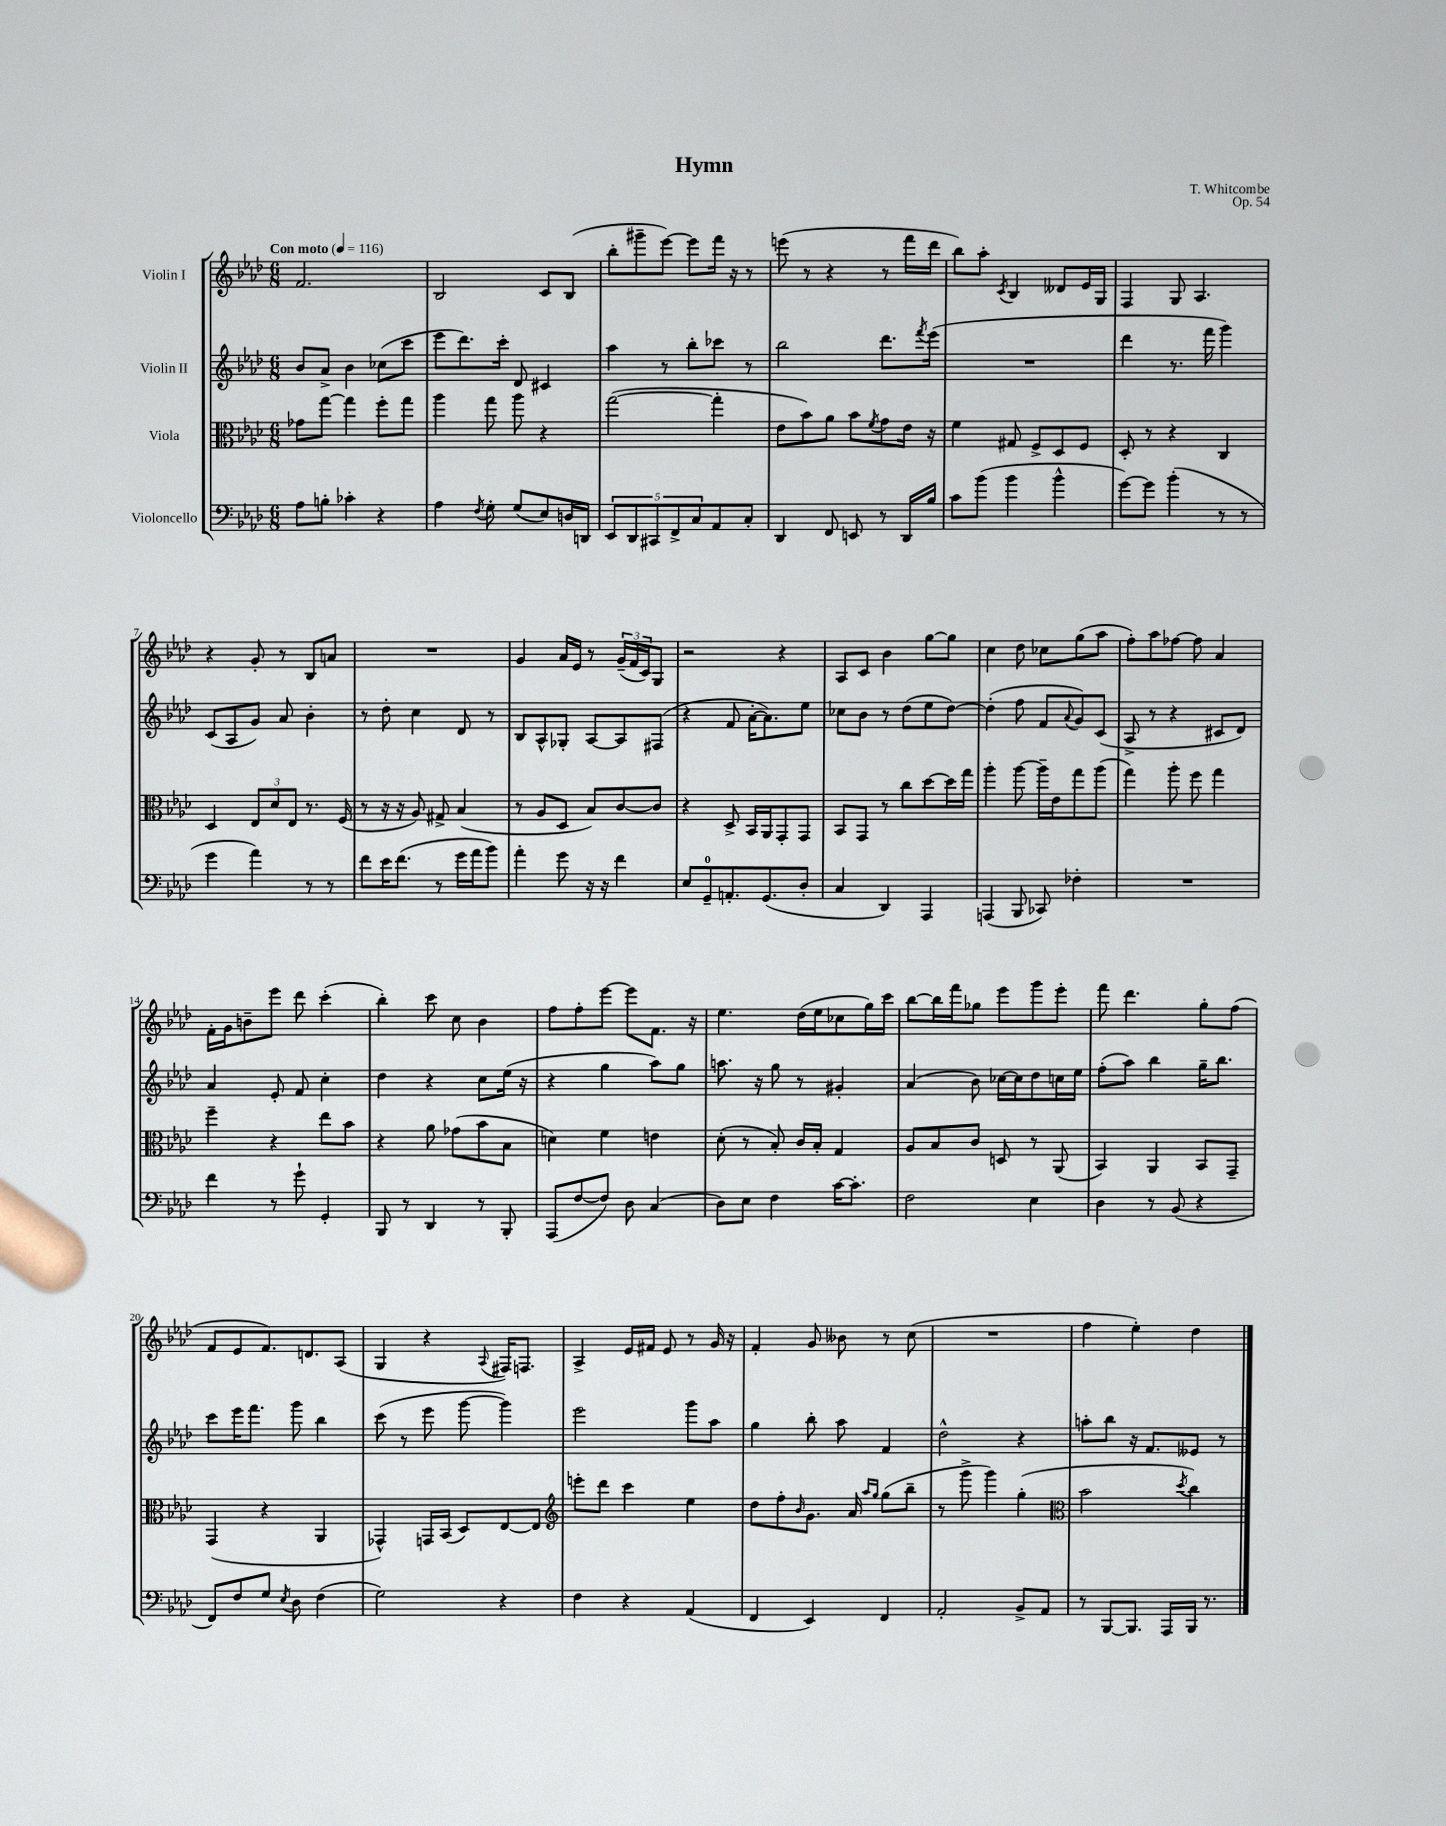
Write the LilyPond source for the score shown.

\header { title = "Hymn" composer = "T. Whitcombe" opus = "Op. 54" }
<<
\new StaffGroup <<
\new Staff = "s0" \with { instrumentName = "Violin I" } {
    \clef treble \key aes \major \numericTimeSignature \time 6/8 \tempo "Con moto" 4 = 116
    f'2. |
    bes2 c'8 bes8( |
    bes''8-. gis'''8-- ees'''8~) ees'''8 f'''16 r16 r8 |
    e'''8( r8 r4 r8 f'''16 des'''16 |
    bes''8) aes''8-. \acciaccatura { c'8 } bes4 deses'8 ees'16 g16 |
    f4 g8 aes4. |
    r4 g'8-. r8 bes8 a'8 |
    R2. |
    g'4 aes'16 ees'16 r8 \tuplet 3/2 { g'16--( f'16 c'16) } g8 |
    r2 r4 |
    aes8 c'8 bes'4 g''8~ g''8 |
    c''4 des''8 ces''8 g''8( aes''8 |
    f''8-.) aes''8 fes''8~ fes''8 aes'4 |
    f'16-. g'16 b'8-- ees'''8 des'''8 c'''4-.( |
    bes''4-.) c'''8 c''8 bes'4 |
    f''8 f''8-. ees'''8~ ees'''8 f'8. r16 |
    ees''4. des''16( ees''16 ces''8 g''16) c'''16 |
    bes''8~ bes''16 f'''16 ges''8 ees'''8 g'''8 ees'''8-. |
    f'''8 des'''4. g''8-. f''8( |
    f'8 ees'8 f'8.) d'8. aes8( |
    g4 r4 \appoggiatura { aes8 } fis16) f8. |
    aes4-> ees'16 fis'16 ees'8 r8 g'16 r16 |
    f'4-. g'8 beses'8 r8 c''8( |
    R2. |
    f''4 ees''4-.) des''4 \bar "|." |
}
\new Staff = "s1" \with { instrumentName = "Violin II" } {
    \clef treble \key aes \major \numericTimeSignature \time 6/8
    bes'8 aes'8-> bes'4 ces''8( c'''8 |
    ees'''8 des'''8.) c'''16-. des'8 cis'4 |
    aes''4 r8 bes''8-. ces'''8 r8 |
    bes''2 des'''8. \acciaccatura { f'''8 } ees'''16( |
    R2. |
    des'''4 r8. f'''16 g'''4) |
    c'8( aes8 g'8) aes'8 bes'4-. |
    r8 des''8-. c''4 des'8 r8 |
    bes8 aes8-^ ges8-. aes8~ aes8 fis8( |
    r4 f'8 aes'16~-. aes'8.) ees''8 |
    ces''8 bes'8 r8 des''8( ees''8 des''8~) |
    des''4-.( f''8 f'8 \appoggiatura { aes'8 } g'8) c'8( |
    aes8-> r8 r4 cis'8 des'8) |
    aes'4 ees'8-. f'8 c''4-. |
    des''4 r4 c''8 ees''16( r16 |
    r4 g''4 aes''8) g''8 |
    a''8. r16 g''8 r8 gis'4-. |
    aes'4( bes'8) ces''16~ ces''16 des''8 c''16 ees''16 |
    f''8-.( aes''8) bes''4 g''16-- bes''8. |
    c'''8 ees'''16 f'''8. g'''8 bes''4 |
    c'''8( r8 ees'''8 g'''8~ g'''4) |
    ees'''2 g'''8 aes''8 |
    g''4 bes''8-. aes''8 f'4 |
    des''2-^ r4 |
    a''8-. bes''8 r16 f'8. eeses'8 r8 \bar "|." |
}
\new Staff = "s2" \with { instrumentName = "Viola" } {
    \clef alto \key aes \major \numericTimeSignature \time 6/8
    ges'8 g''8~ g''4 f''8-. g''8 |
    aes''4 g''8 aes''8 r4 |
    g''2~( g''4-. |
    ees'8 bes'8) aes'8 bes'8 \acciaccatura { f'8 } g'8 ees'16 r16 |
    f'4 gis8 f8-> des8 f8 |
    des8-. r8 r4 c4 |
    des4 \tuplet 3/2 { ees8 des'8 ees8 } r8. f16( |
    r8 r16 r16 aes8) gis8-> bes4( |
    r8 aes8 des8 bes8) c'8~ c'8 |
    r4 des8-> bes,16 aes,16 g,8-. g,8 |
    bes,8 g,8 r8 c''8 des''8~ des''16 g''16 |
    aes''4-. aes''8~ aes''16-- ees'16 g''8 aes''8( |
    g''4) aes''8-. f''8 g''4 |
    f''4-- r4 ees''8 bes'8 |
    r4 aes'8 ges'8( bes'8 bes8 |
    d'4) f'4 e'4 |
    des'8-.( r8 bes8-.) c'16 bes16-. g4 |
    aes8 bes8 c'8 d8 r8 aes,8( |
    bes,4) aes,4 bes,8 g,8-- |
    g,4( r4 aes,4 |
    ges,4-^) g,16 bes,16( des8) ees8~ ees8 |
    \clef treble e'''8-. des'''8 c'''4 ees''4 |
    des''8 f''8-. \grace { bes'16 } g'8. aes'16 \grace { aes''16 g''16 } g''8( bes''8-- |
    r8 g'''8-> g'''4) g''4-.( |
    \clef alto bes'2 \acciaccatura { des''8 } c''4) \bar "|." |
}
\new Staff = "s3" \with { instrumentName = "Violoncello" } {
    \clef bass \key aes \major \numericTimeSignature \time 6/8
    aes8 b8-. ces'4-. r4 |
    aes4 \acciaccatura { f8 } g8-. g8( ees8) d16 d,16 |
    \tuplet 5/4 { ees,8 des,8 cis,8 f,8-> c8 } aes,8 c8-. |
    des,4 f,8 e,8 r8 des,16 bes16 |
    c'8 bes'8( bes'4 bes'4-^ |
    g'8~) g'8 bes'4-.( r8 r8 |
    g'4 aes'4) r8 r8 |
    f'8 ees'16 f'8.( r8 g'16 aes'16 bes'8) |
    aes'4-. g'8 r16 r16 f'4 |
    ees8 g,8-0-- a,8.-. g,8.( des8-. |
    c4 des,4) aes,,4 |
    a,,4( bes,,8 ces,8) fes4-. |
    R2. |
    f'4 r8 g'8-! g,4-. |
    bes,,8 r8 des,4 r8 bes,,8-. |
    aes,,8( f8~ f8) des8 c4( |
    des8) ees8 f4 c'16~ c'8.-. |
    f2 ees4 |
    des4 r8 bes,8( r4 |
    f,8) f8 g8 \acciaccatura { ees8 } des8 f4( |
    g2) r4 |
    f4 r4 aes,4( |
    f,4 ees,4) f,4 |
    aes,2-. bes,8-> aes,8 |
    r8 bes,,8~ bes,,8. aes,,16 bes,,16 r8. \bar "|." |
}
>>
>>
